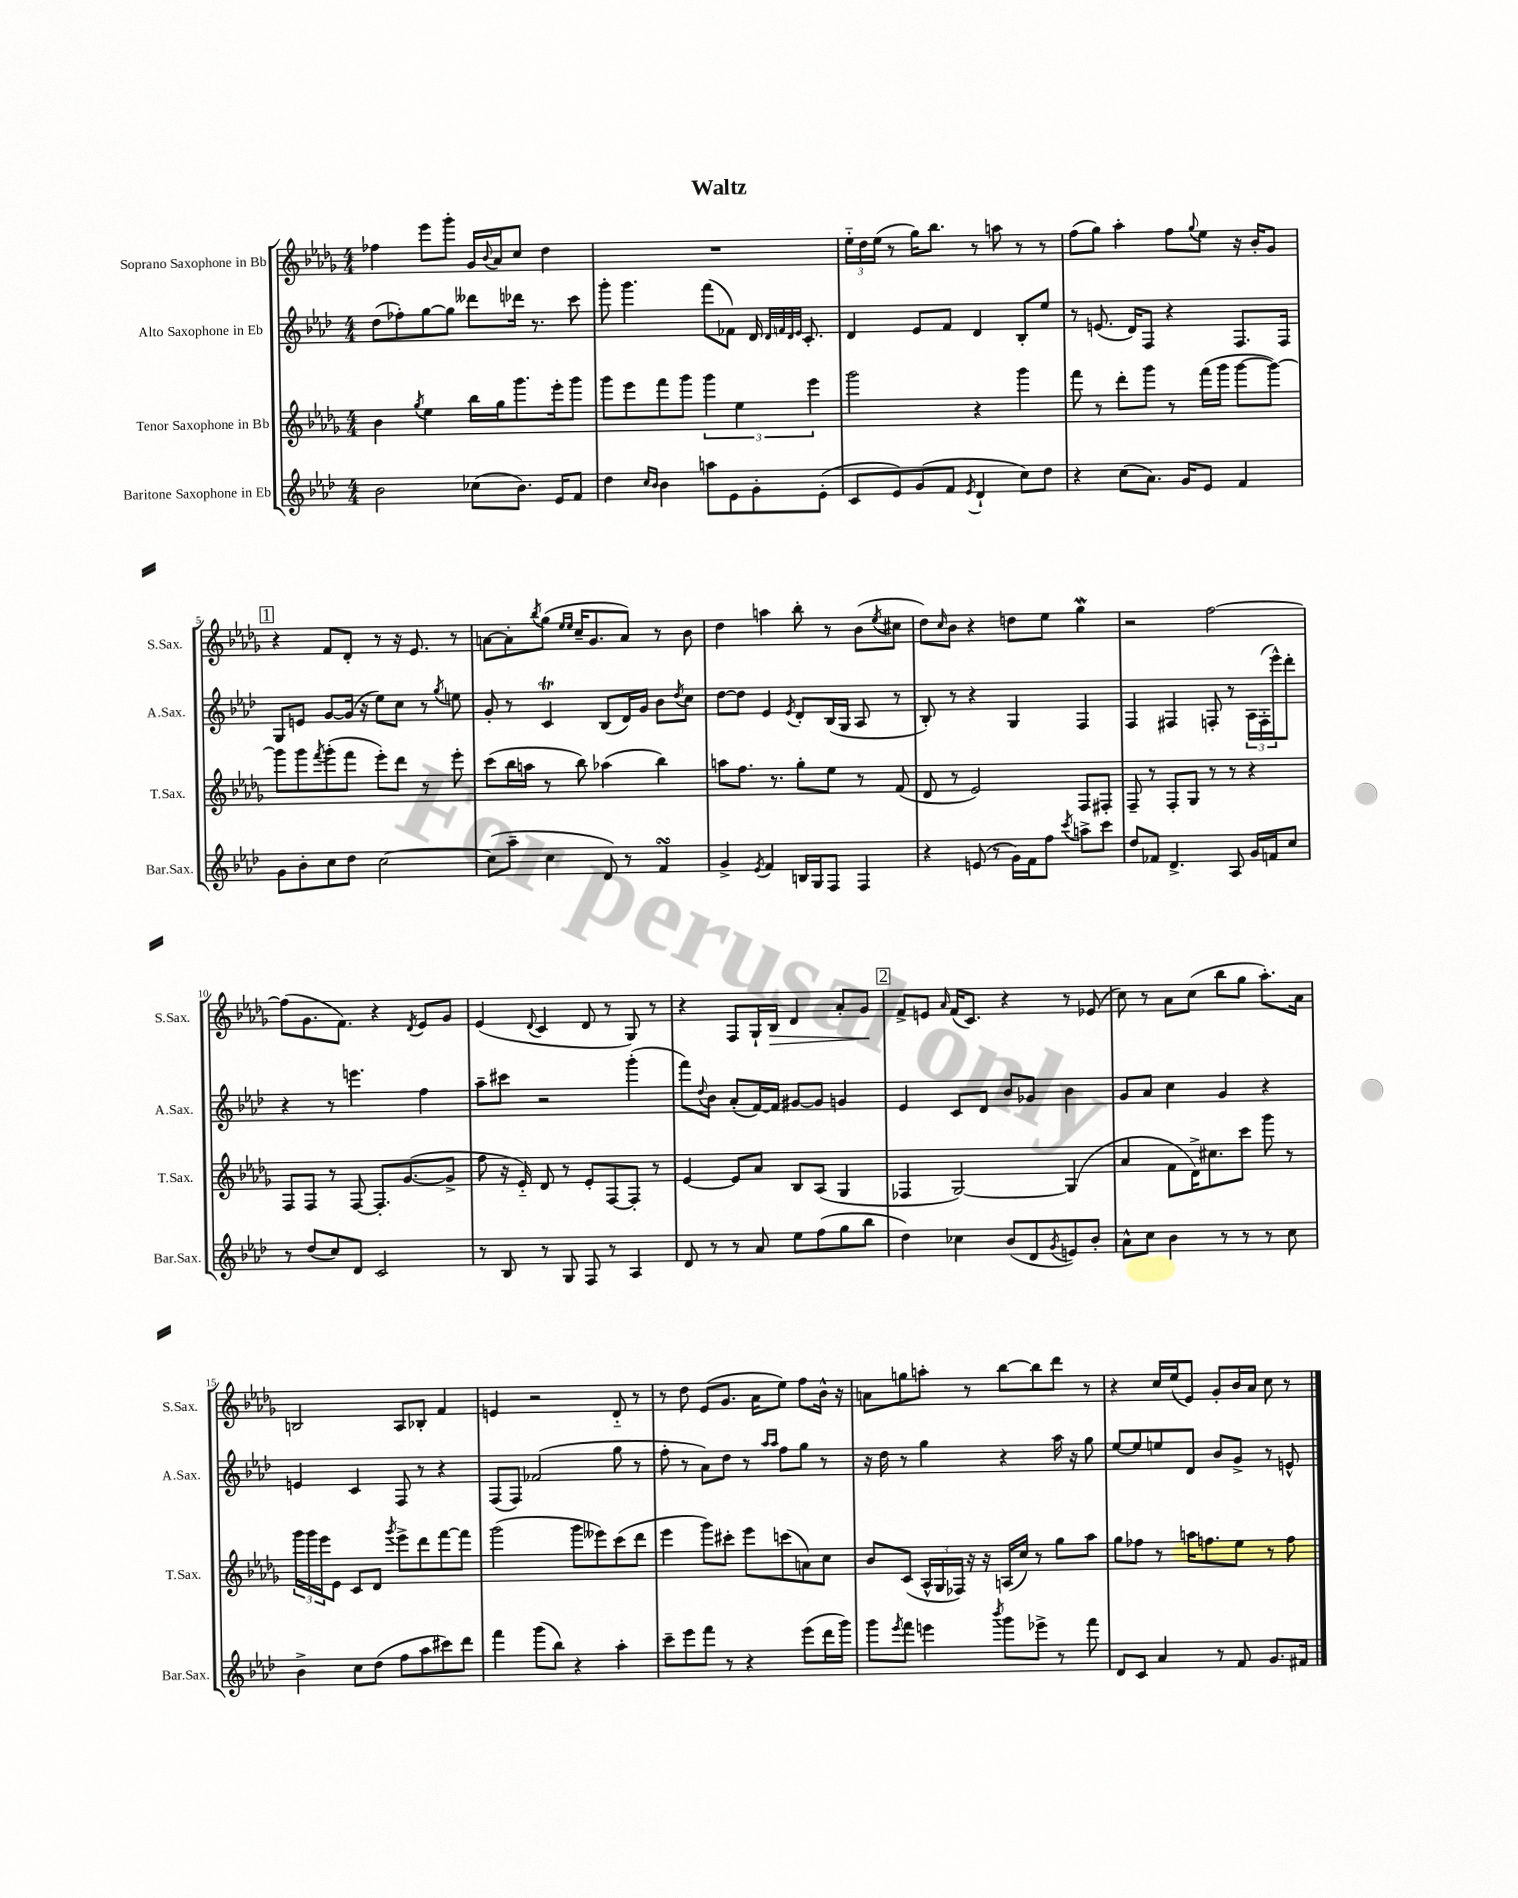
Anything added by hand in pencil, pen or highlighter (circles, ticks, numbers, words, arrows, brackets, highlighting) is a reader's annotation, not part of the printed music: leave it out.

**kern	**kern	**kern	**kern	**dynam
*part4	*part3	*part2	*part1	*part1
*staff4	*staff3	*staff2	*staff1	*staff1
*I"Baritone Saxophone in Eb	*I"Tenor Saxophone in Bb	*I"Alto Saxophone in Eb	*I"Soprano Saxophone in Bb	*
*I'Bar.Sax.	*I'T.Sax.	*I'A.Sax.	*I'S.Sax.	*
*clefG2	*clefG2	*clefG2	*clefG2	*
*k[b-e-a-d-]	*k[b-e-a-d-g-]	*k[b-e-a-d-]	*k[b-e-a-d-g-]	*
*M4/4	*M4/4	*M4/4	*M4/4	*
=1	=1	=1	=1	=1
2b-\	4b-\	(8dd-\L	4ff-X\	.
.	.	8ff-X'\)	.	.
.	8qgg-/	.	.	.
.	4ee-\	[8gg\	8eee-\L	.
.	.	8gg\J]	8ggg-'\J	.
(8cc-X\L	16bb-\LL	8ddd--X\L	16g-/LL	.
.	.	.	8qqb-/	.
.	16gg-\J	.	16a-/J	.
8.b-\J)	8.ggg-\	16ddd-X\Jk	8cc/J	.
.	.	8.r	.	.
.	.	.	4dd-\	.
16e-/KL	16eee-'\k	.	.	.
8f/J	8ggg-\J	8ccc\	.	.
=2	=2	=2	=2	=2
4dd-\	8ggg-\L	8ggg'\	1r	.
.	8eee-\	4.ggg\	.	.
16qqcc/LL	.	.	.	.
16qqb-/JJ	.	.	.	.
4b-\	8fff\	.	.	.
.	8ggg-\J	.	.	.
8aan\L	6ggg-\	(8fff\L	.	.
8e-\	.	8f-X\J)	.	.
.	6ee-\	.	.	.
8g'\	.	16d-/	.	.
.	.	32qqd-/LLL	.	.
.	.	32qqfn/	.	.
.	.	32qqd-/	.	.
.	.	32qqe-/JJJ	.	.
.	.	8.c'/	.	.
.	6eee-\	.	.	.
(8e-'\J	.	.	.	.
=3	=3	=3	=3	=3
8c/L	2ggg-\	4d-/	24ee-\LL	.
.	.	.	24dd-\	.
.	.	.	(24ee-\JJ	.
8e-/)	.	.	8r	.
(8g/	.	8e-/L	16gg-\KL)	.
.	.	.	8.bb-\J	.
8f/J	.	8f/J	.	.
8qe-/	.	.	.	.
4d-`/	4r	4d-/	8r	.
.	.	.	8aan\	.
8cc\L)	4ggg-\	8B-'/L	8r	.
8dd-\J	.	8ee-/J	8r	.
=4	=4	=4	=4	=4
4r	8fff\	8r	(8ff\L	.
.	8r	(8.en/	8gg-\J)	.
(8cc\L	8ddd-'\L	.	4aa-'\	.
.	.	16d-/KL)	.	.
8.a-\J)	8ggg-\J	8F/J	.	.
.	8r	4r	8ff\L	.
16g/KL	.	.	.	.
.	.	.	8qqgg-/	.
8e-/J	(16fff\LL	.	8ee-\J	.
.	16ggg-\JJ	.	.	.
4f/	[8ggg-\L	8.F/L	16r	.
.	.	.	16b-'/KL	.
.	8ggg-\J_)	.	8g-/J	.
.	.	16F/Jk	.	.
!!LO:LB:g=z
!!LO:REH:place=s1:t=1
=5	=5	=5	=5	=5
8g\L	8ggg-\L]	8G/L	4r	.
8b-'\	8ggg-\	8en/J	.	.
.	8qfff/	.	.	.
8cc\	(8ggg-'\	[8g/L	8f/L	.
8dd-\J	8fff\J	(16g/Jk]	8d-'/J	.
.	.	16r	.	.
[2cc\	8eee-'\L)	8ee-\L)	8r	.
.	8ddd-\J	8cc\J	16r	.
.	.	.	8.e-/	.
.	8r	8r	.	.
.	.	8qgg/	.	.
.	8eee-'\	8een\	8r	.
=6	=6	=6	=6	=6
(8cc\L]	(8ccc\L	8g'/	[8an\L	.
8aa-~\J	16bb-\L	8r	8a'\]	.
.	16aan\JJ	.	.	.
.	.	.	8qbb-/	.
4cc\	8r	4ct/	(8gg-\J	.
.	.	.	16qqee-/LL	.
.	.	.	16qqee-/JJ	.
.	8bb-\)	.	16cc~/KL	.
.	.	.	8.g-/	.
8d-/)	(4aa-X\	(8B-/L	.	.
8r	.	16d-/L)	8a/J)	.
.	.	16g/JJ	.	.
4fsSSS/	4bb-\)	8b-\L	8r	.
.	.	8qdd-/	.	.
.	.	8cc\J	8b-\	.
=7	=7	=7	=7	=7
4g^/	8aan\L	[8dd-\L	4dd-\	.
.	8.ff\J	8dd-\J]	.	.
8qe-/	.	.	.	.
4f/	.	4e-/	4aan\	.
.	8.r	.	.	.
.	.	8qe-/	.	.
16Bn/LL	8gg-'\L	8d-'/L	8bb-'\	.
16G/J	.	.	.	.
8F/J	8ee-\J	(16B-/L	8r	.
.	.	16G/JJ	.	.
4F/	8r	8A-/	(8b-\L	.
.	.	.	8qee-/	.
.	(8f/	8r	8cc#X\J	.
=8	=8	=8	=8	=8
4r	8d-/	8B-'/)	8dd-\L)	.
.	.	.	16qqcc/	.
.	8r	8r	8b-\J	.
(8en/	2e-/)	4r	4r	.
8r	.	.	.	.
16g\LL)	.	4G/	8ddn\L	.
16f\J	.	.	.	.
8ff\J	.	.	8ee-\J	.
8qccc/	.	.	.	.
8aan^\L	8F/L	4F/	4gg-w\	.
8ccc\J	8F#X'/J	.	.	.
=9	=9	=9	=9	=9
8dd-/L	8F~/	4F/	2r	.
8f-X/J	8r	.	.	.
4.d-^/	8F'/L	4F#X/	.	.
.	8G-/J	.	.	.
.	8r	8Fn'/	[2ff\	.
8A-/	8r	8r	.	.
16g/LL	4r	24A-\LL	.	.
.	.	(24F'\	.	.
16fn/J	.	.	.	.
.	.	24eee-^^\J)	.	.
8cc/J	.	8ddd-'\J	.	.
!!LO:LB:g=z
=10	=10	=10	=10	=10
8r	8F/L	4r	(8ff\L]	.
(8dd-/L	8F/J	.	8.g-\	.
8cc/)	8r	8r	.	.
.	.	.	8.f\J)	.
8d-/J	[8F/	4.eeen\	.	.
2c/	8.F'/L]	.	4r	.
.	([8.g-/	.	.	.
.	.	.	8qd-/	.
.	.	4ff\	8e-/L	.
.	8g-^/J]	.	8g-/J	.
=11	=11	=11	=11	=11
8r	8ff\	8aa-~\L	(4e-/	.
8B-/	16r	8ccc#X\J	.	.
.	16e-/)	.	.	.
.	.	.	8qqd-/	.
8r	8d-/	2r	4c/	.
8G/	8r	.	.	.
8F/	8e-'/L	.	8d-/	.
8r	[8F/	.	8r	.
4A-/	8F'/J]	(4ggg'\	8G-/)	.
.	8r	.	8r	.
=12	=12	=12	=12	=12
8d-/	[4e-/	8fff\L)	4r	.
.	.	8qqdd-/	.	.
8r	.	8b-\J	.	.
8r	8e-/L]	(8a-'/L	8F/L	.
8a-/	8a-/J	[16f/L)	16G-`/L	.
!	!	!	!	!LO:HP:b
.	.	16f/JJ]	16B-/JJ	>
8ee-\L	8B-/L	[8g#X/L	4d-/	.
(8ff\	(8A-/J	8g#/J]	.	.
8gg\	4G-/	4gn/	8a-'/L	.
8bb-\J	.	.	8g-/J	.
.	.	.	.	]
!!LO:REH:place=s1:t=2
=13	=13	=13	=13	=13
4dd-\)	4F-X/	4e-/	8f^/L	.
.	.	.	8en/J	.
.	.	.	16qqa-/	.
4cc-X\	[2G-/)	8c/L	(16f/KL	.
.	.	.	8.c/J)	.
.	.	8d-/J	.	.
(8b-/L	.	8b-/L	4r	.
8d-/	.	8g-X/J	.	.
8qg/	.	.	.	.
8en/)	(4G-/]	4b-\	8r	.
8b-'/J	.	.	(8e-X/	.
=14	=14	=14	=14	=14
8a-^^\L	4a-/	8g/L	8cc\)	.
8cc\J	.	8a-/J	8r	.
4b-\	8f\L	4cc\	8a-\L	.
.	16d-^\K)	.	(8cc\J	.
.	8.cc#X\	.	.	.
8r	.	4g/	8bb-\L	.
8r	8ccc\J	.	8gg-\J	.
8r	8ggg-\	4r	8.aa-'\L)	.
8cc\	8r	.	.	.
.	.	.	16a-\Jk	.
!!LO:LB:g=z
=15	=15	=15	=15	=15
4b-^\	24ggg-\LL	4en/	2Bn/	.
.	24ggg-\	.	.	.
.	24eee-\J	.	.	.
.	8e-\J	.	.	.
8cc\L	8c/L	4c/	.	.
(8dd-\J	8d-/J	.	.	.
.	8qggg-/	.	.	.
8ff\L	8eee-^\L	8F/	8A-/L	.
8aa-\	8ddd-\	8r	8B-X'/J	.
8ccc#X\)	[8fff\	4r	4f/	.
8ddd-\J	8fff\J]	.	.	.
=16	=16	=16	=16	=16
4fff\	(2ggg-\	(8F/L	4en/	.
.	.	8F/J)	.	.
(8ggg\L	.	(2f-X/	2r	.
8bb-\J)	.	.	.	.
4r	8ggg-\L	.	.	.
.	8eee--X\)	.	.	.
4aa-'\	(8ccc\	8gg\	8d-/	.
.	8ddd-\J	8r	8r	.
=17	=17	=17	=17	=17
8ccc~\L	4eee-\	8ff'\	8r	.
8eee-\	.	8r	8dd-\	.
8fff\J	8ggg-\L)	8a-\L)	(8e-/L	.
8r	8ccc#X'\J	8dd-\J	8.g-/J	.
4r	8eee-\L	8r	.	.
.	.	.	16a-\KL	.
.	.	16qqaa-/LL	.	.
.	.	16qqaa-/JJ	.	.
.	(8cccn\	8ff\L	8ee-\J)	.
(8eee-\L	8an\)	8gg\J	8ff\L	.
16ddd-\L	8cc\J	8r	16b-^^\Jk	.
16ggg\JJ)	.	.	16r	.
=18	=18	=18	=18	=18
8ggg\L	8b-/L	16r	8an\L	.
.	.	16dd-\	.	.
8qeee-/	.	.	.	.
8fff\J	(8c/J	8r	8ggn\	.
4eeen\	24A-^^/LL	4gg\	8aan'\J	.
.	24G-/	.	.	.
.	24F-X/JJ)	.	.	.
.	16r	.	8r	.
.	16r	.	.	.
8qbbb-/	.	.	.	.
8ggg\L	(16An/LL	4r	[8bb-\L	.
.	16cc/JJ)	.	.	.
8eee-X^\J	8r	.	8bb-\]	.
8r	8gg-\L	16aa-\	8ddd-\J	.
.	.	16r	.	.
8fff\	8aa-\J	8gg\	8r	.
=19	=19	=19	=19	=19
8d-/L	8gg-\L	[8ee-/L	4r	.
8c/J	8ff-X\J	8ee-/]	.	.
4a-/	8r	8een/	16cc/LL	.
.	.	.	(16ee-/J	.
.	16aan\KL	8d-/J	8e-/J)	.
.	8.ffn\	.	.	.
8r	.	8b-/L	8g-'/L	.
8f/	8ee-\J	8g^/J	16b-/L	.
.	.	.	16a-/JJ	.
8.g/L	8r	8r	8cc\	.
.	8ff\	8en^^/	8r	.
16f#X/Jk	.	.	.	.
==	==	==	==	==
*-	*-	*-	*-	*-
